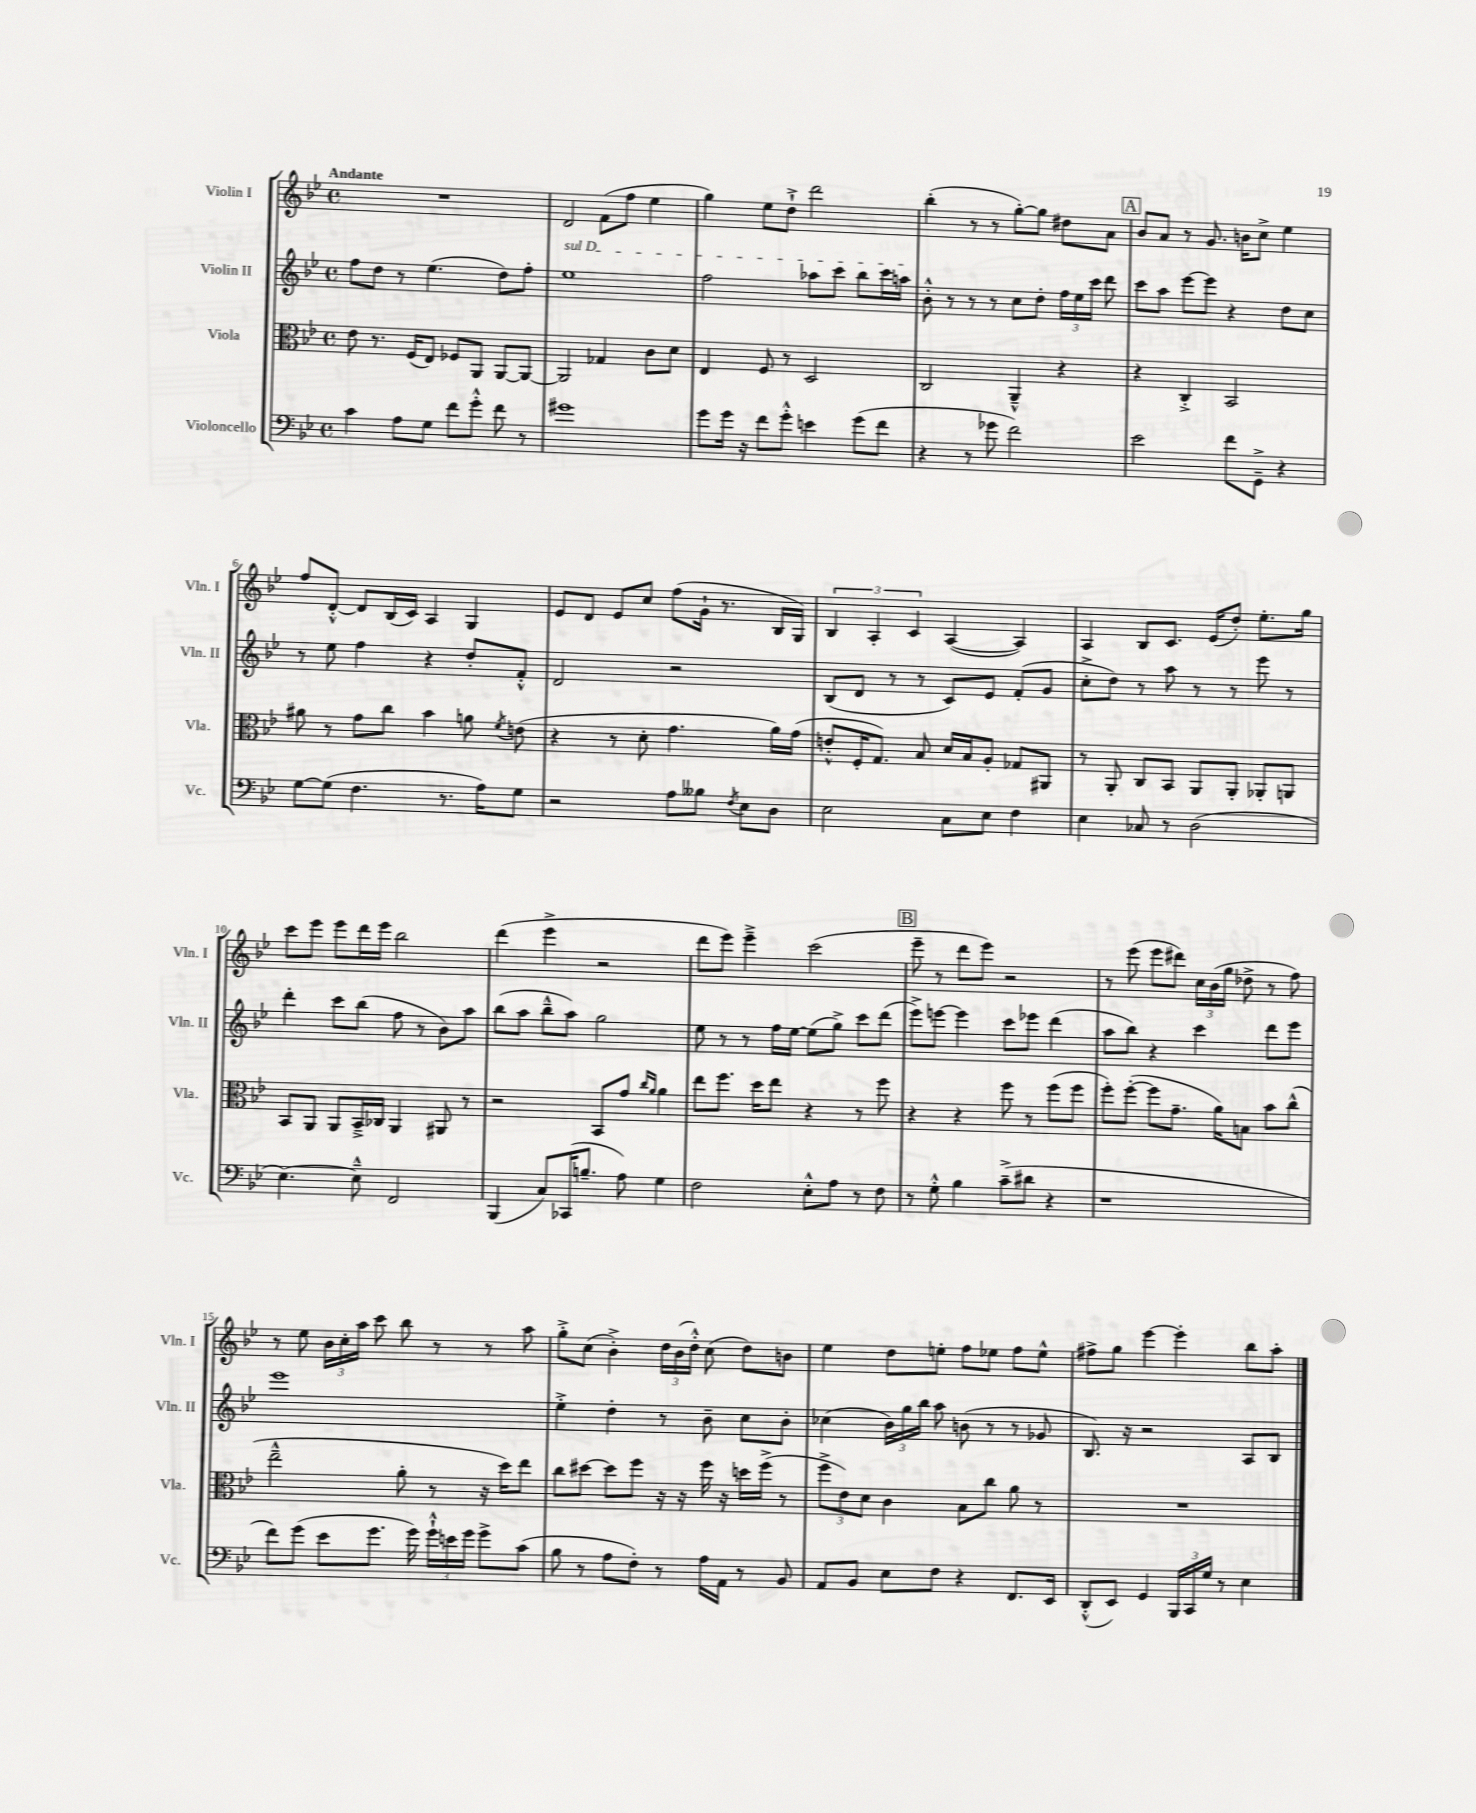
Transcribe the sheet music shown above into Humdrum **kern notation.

**kern	**kern	**kern	**kern
*staff4	*staff3	*staff2	*staff1
*clefF4	*clefC3	*clefG2	*clefG2
*k[b-e-]	*k[b-e-]	*k[b-e-]	*k[b-e-]
*M4/4	*M4/4	*M4/4	*M4/4
*met(c)	*met(c)	*met(c)	*met(c)
4c	8e-	8ff	1r
.	8.r	8dd	.
8A	.	8r	.
.	(16F	.	.
8G	8E-)	(4.ee-	.
8f	8F-	.	.
8g'^^	8AA	.	.
8f	[8AA	8dd)	.
8r	8AA_	8ff'	.
=	=	=	=
1g#	2AA]	1ee-	2d
.	4G-	.	(8f
.	.	.	8ff
.	8c	.	4ee-
.	8d	.	.
=	=	=	=
8g	4E-	2ff	4gg)
16g	.	.	.
16r	.	.	.
8f	8F	.	8ee-
8g'^^	8r	.	8dd`^
4e	2D	8aa-	2ddd
.	.	8ccc	.
(8g	.	8bb-	.
8f	.	16ccc	.
.	.	16aa	.
=	=	=	=
4r	2C	8b-'^^	(4bb-'
.	.	8r	.
8r	.	8r	8r
8g-	.	8r	8r
2f)	4AA~^^	8cc	[8gg')
.	.	8dd'	8gg]
.	4r	24ff	8dd#
.	.	24ee-	.
.	.	24ccc	.
.	.	8ddd	8a
=	=	=	=
2e-	4r	8ccc	8b-
.	.	8aa	8a
.	4C'^	[8eee-	8r
.	.	8eee-]	8.g
8f	2BB-	4r	.
.	.	.	16b
8GG~^	.	.	8cc^
4r	.	8dd	4ee-
.	.	8cc	.
=	=	=	=
[8G	8a#	8r	8ff
(8G]	8r	8ee-	[8d'^^
4.F	8g	4ff	8d]
.	8cc	.	(16B-
.	.	.	16c)
.	4b-	4r	4A
8.r	.	.	.
.	8a	8dd'	4G
16A)	.	.	.
.	8qf	.	.
8G	(8e	8f'^^	.
=	=	=	=
2r	4r	2d	8e-
.	.	.	8d
.	8r	.	8e-
.	8d'	.	8cc
8A	4.g	2r	(8ff
8B--	.	.	16g`
.	.	.	8.r
8qF	.	.	.
8E-	.	.	.
8D	16a)	.	16B-
.	(16g	.	16G)
=	=	=	=
2E-	8e'^^	(8B-	6B-
.	16F'	8d	.
.	.	.	6A'
.	8.G)	.	.
.	.	8r	.
.	.	.	6c
.	8B-	8r	.
8C	16d	8c)	([4A
.	16B-	.	.
8E-	8A'	8e-	.
4F	8G-	(8f'	4A])
.	8AA#	8g	.
=	=	=	=
4E-	8r	8cc'^	4A
.	8AA'	8dd)	.
8C-	8C	8r	8B-
8r	8BB-	8aa	8.c
(2D	8AA	8r	.
.	.	.	(16e-
.	8AA'	8r	8dd')
.	8AA-'	8eee-	8.ee-'
.	8AA	8r	.
.	.	.	16gg
=	=	=	=
[4.E-)	8BB-	4ddd'	8ccc
.	8AA	.	8eee-
.	8AA	8ccc	8eee-
8E-~^^]	16BB-~^	(8bb-	16ddd
.	16C-	.	16eee-
2FF	4AA	8ff	2bb-
.	.	8r	.
.	8AA#	8b-)	.
.	8r	8aa	.
=	=	=	=
(4BBB-	2r	(8bb-	(4ddd
.	.	8aa	.
8C)	.	8bb-~^^	4eee-^
(16CC-	.	8aa)	.
8.B~	.	.	.
.	8BB-	2gg	2r
8A)	8g	.	.
.	16qqcc	.	.
.	16qqa	.	.
4G	4a	.	.
=	=	=	=
2F	8ee-	8ee-	8ddd
.	8.ff	8r	8eee-)
.	.	8r	4eee-~^
.	16dd	.	.
.	8ee-	16ff	.
.	.	[16ee-	.
8E-'^^	4r	(8ee-]	(2ccc
8A	.	8gg^)	.
8r	8r	8ccc	.
8F	8ff	(8ddd	.
=	=	=	=
8r	4r	8eee-^)	8eee-~
8G'^^	.	[8eee	8r
4B-	4r	4eee]	8ddd
.	.	.	8eee-)
(8c~^	8ff	8ccc	2r
8d#	8r	8eee-	.
4r	(8ff	(4ddd	.
.	8ff	.	.
=	=	=	=
1r	8ff')	8aa	8r
.	([8ff'	8bb-)	(8eee-
.	8ff]	4r	8eee-
.	8.g~	.	8ddd#)
.	.	4ccc	24cc
.	.	.	(24b-
.	16a)	.	.
.	.	.	24gg
.	8B	.	8dd-^
.	8b-	8ddd	8r
.	(8cc^^	8eee-	8ff)
=	=	=	=
8f)	2ee-~^^	1eee-	8r
(8g	.	.	8ee-
8e-	.	.	24b-
.	.	.	24cc'
.	.	.	24aa
8.g	.	.	8ccc
.	8a'	.	8bb-
16g)	.	.	.
24g`^^	8r	.	8r
24e	.	.	.
24g	.	.	.
8g^	16r	.	8r
.	16dd)	.	.
(8c	8ee-	.	8aa
=	=	=	=
8B-	8cc	4ee-'^	8gg'^
8r	[8dd#	.	(8cc
8A	8dd#]	4dd'	4b-'^)
8F')	8ff	.	.
8r	16r	8r	24dd
.	.	.	(24b-
.	16r	.	.
.	.	.	24dd'^^)
16A	16ff	8b-~	(8cc
16AA	16r	.	.
8r	16dd	8cc	8dd)
.	(16ff^	.	.
8BB-	8r	8b-'	8b
=	=	=	=
8AA	12ff^	(4cc-	4ee-
.	12e-)	.	.
8BB-	.	.	.
.	12d	.	.
8E-	4c	24b-)	8dd
.	.	24gg	.
.	.	24bb-	.
8F	.	8aa	8ee'
4r	8B-	(8b	8ff
.	8cc	8r	8ee-
8.FF	8a	8r	8ff
.	8r	8g-	8ee-^^
16EE-	.	.	.
=	=	=	=
(8DD'^^	1r	8.B-)	8ff#^
8EE-)	.	.	8gg
.	.	16r	.
4GG	.	2r	[4eee-
24BBB-	.	.	4eee-']
24CC	.	.	.
24G	.	.	.
8r	.	.	.
4E-	.	8A	8bb-
.	.	8B-	8aa'
==	==	==	==
*-	*-	*-	*-
